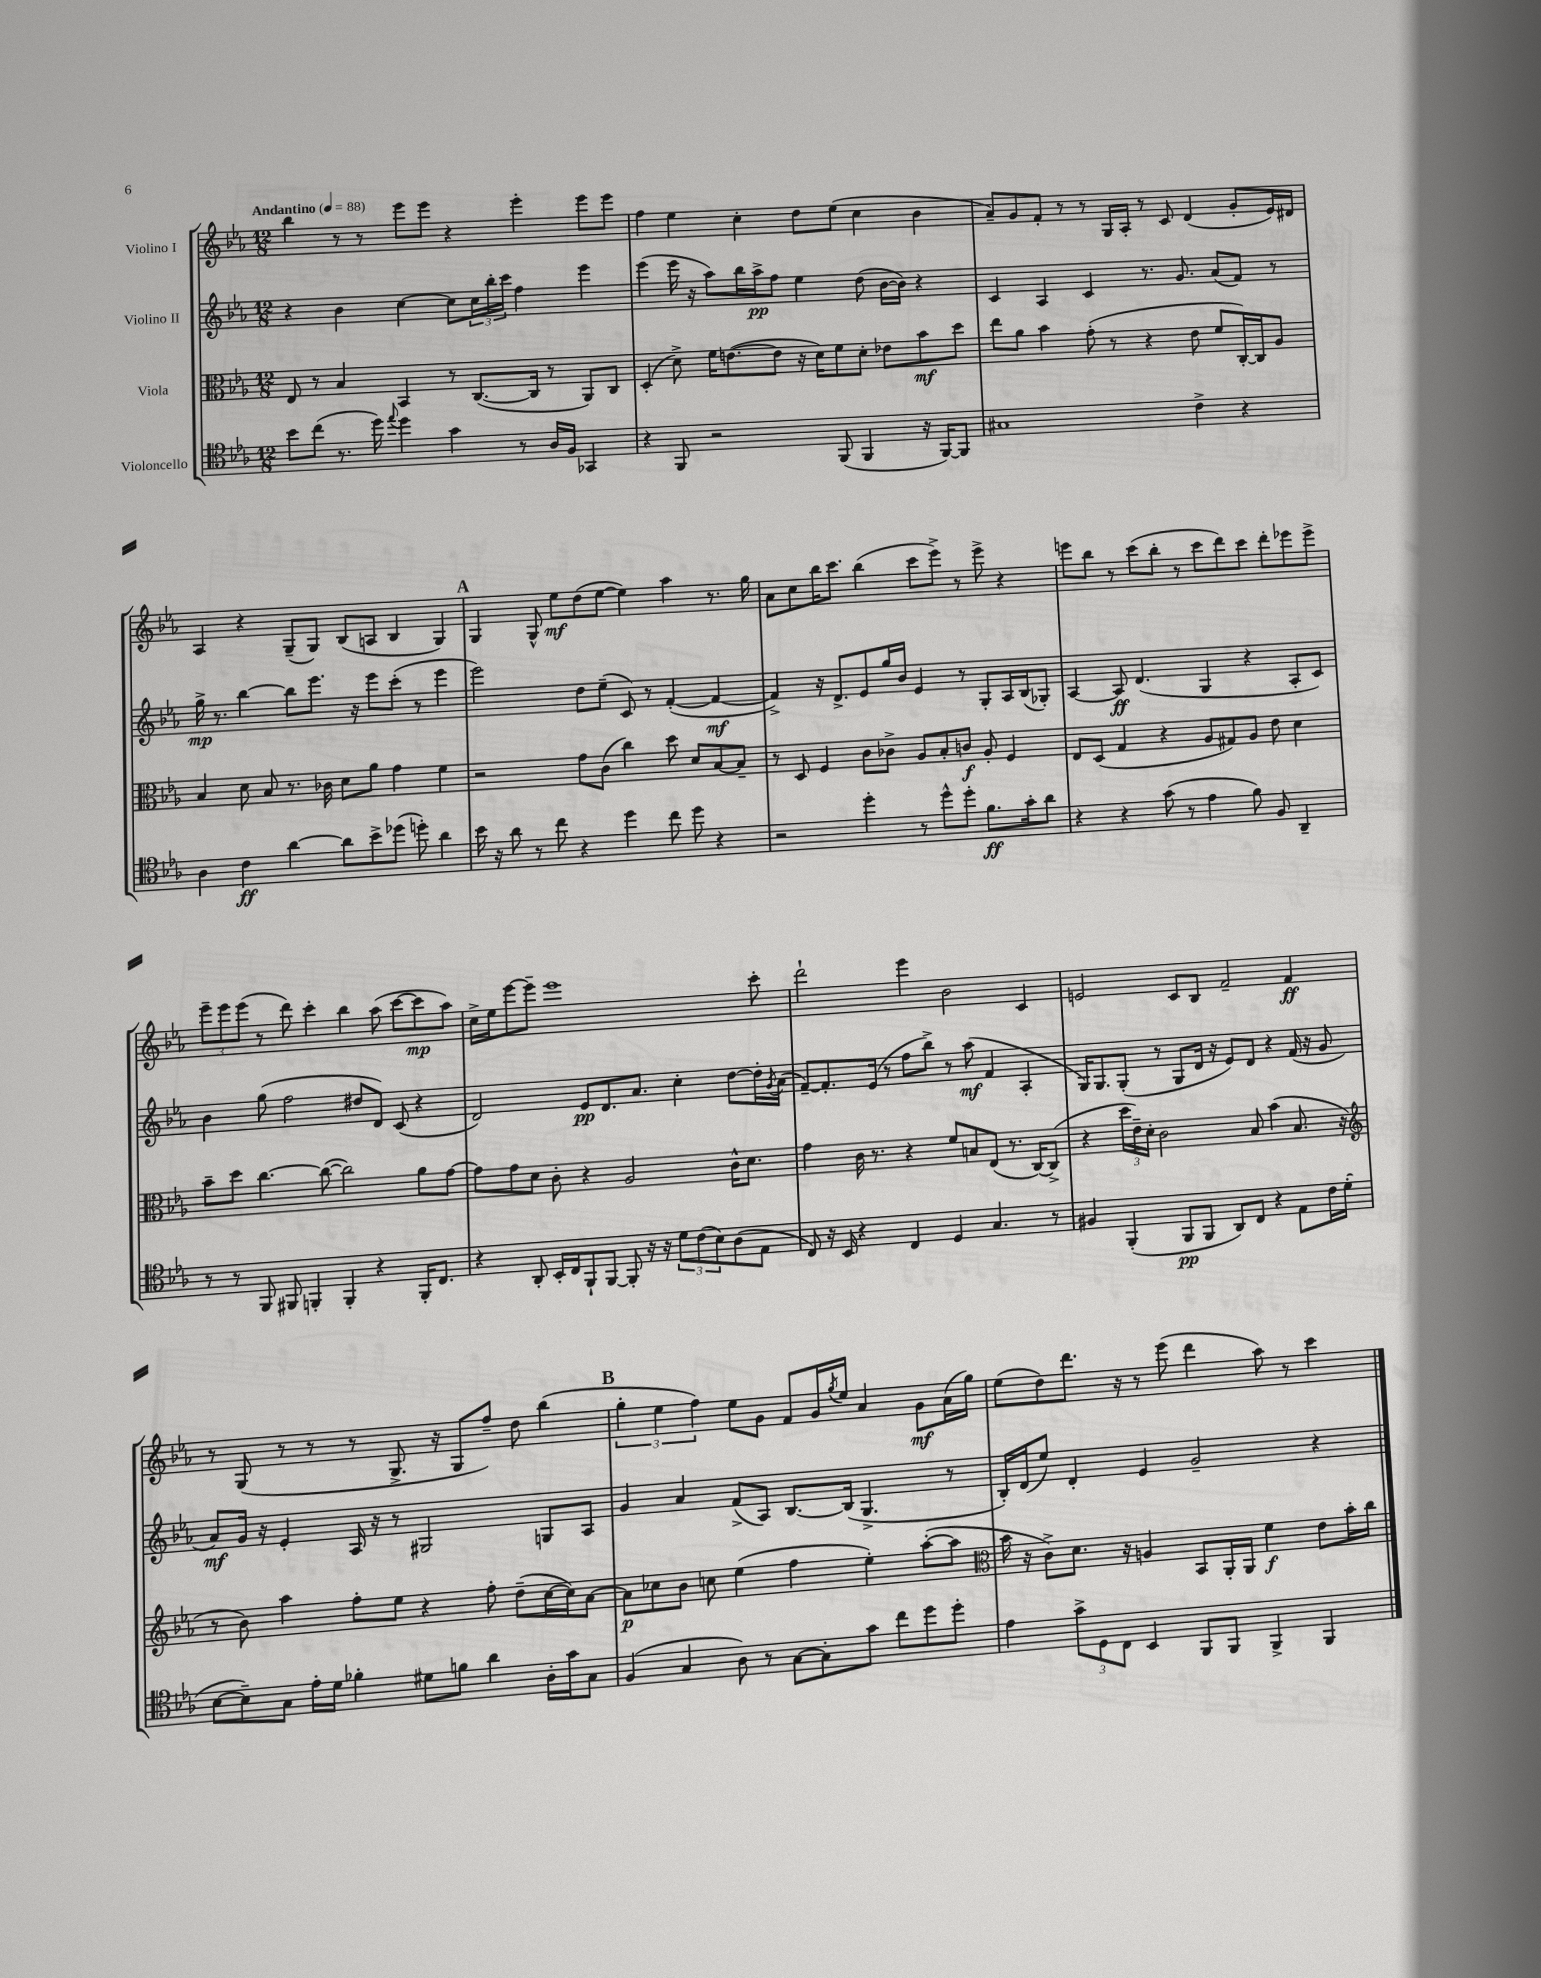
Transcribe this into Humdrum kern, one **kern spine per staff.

**kern	**kern	**kern	**kern
*staff4	*staff3	*staff2	*staff1
*clefC4	*clefC3	*clefG2	*clefG2
*k[b-e-a-]	*k[b-e-a-]	*k[b-e-a-]	*k[b-e-a-]
*M12/8	*M12/8	*M12/8	*M12/8
*MM88	*MM88	*MM88	*MM88
8b-\L	8E-/	4r	4bb-\
(8cc\J	8r	.	.
8.r	4B-/	4b-\	8r
.	.	.	8r
16dd\)	.	.	.
8qqee-/	.	.	.
4dd\	4BB-/	[4cc\	8eee-\L
.	.	.	8eee-\J
4g\	8r	8cc\]L	4r
.	([8.C/L	24cc\L	.
.	.	24bb-'\	.
.	.	24ccc\JJ	.
8r	.	4ff\	4eee-'\
.	16C/]Jk	.	.
16A-/LL	8r	.	.
16F/JJ	.	.	.
4GG-/	8AA-/L)	4eee-\	8eee-\L
.	8C/J	.	8eee-\J
=	=	=	=
4r	(4D'/	(4eee-\	4ff\
8FF/	8d^\)	16eee-\	4ee-\
.	.	16r	.
2r	16f\LK	8aa-\L)	.
.	([8.e\	.	.
.	.	16bb-\L	4cc'\
.	.	16aa-^\J	.
.	8e\]J	8ff\J	.
.	16r	4ee-\	8dd\L
.	16d\LK)	.	.
(8FF/	8f\	.	(8ee-\J
4FF/	8d'\J	(8dd\	4cc\
.	8e-\L	[16b-\LL	.
.	.	16b-\]JJ)	.
16r	8b-\	4r	4b-\
[16FF/LK)	.	.	.
8FF/]J	8dd\J	.	.
=	=	=	=
1G#	8ee-\L	4c/	8a-~/L)
.	8a-\J	.	8g/
.	4b-\	4A-/	8f'/J
.	.	.	8r
.	(8g'\	4c/	8r
.	8r	.	16G/LL
.	.	.	16A-'/JJ
.	4r	8.r	8r
.	.	.	8c/
.	.	8.g/	.
4c^\	8e-\	.	(4d/
.	8f/L	(8a-/L	.
4r	[16C'/L)	8f/J)	8g'/L
.	16C/]J	.	.
.	8A-/J	8r	16e-/L)
.	.	.	16d#/JJ
=	=	=	=
4A-\	4B-/	16gg^\	4A-/
.	.	8.r	.
4c\	8d\	[4bb-\	4r
.	8B-/	.	.
[4a-\	8.r	8bb-\]L	(8G~/L
.	.	8.eee-\J	8G/J)
.	16c-\	.	.
8a-\]L	8d\L	.	(8B-/L
.	.	16r	.
8b-^\	8a-\J	8eee-\L	8A/J
(8dd-\J	4g\	(8ccc'\J	4B-/
8dd'\)	.	8r	.
4a-\	4f\	4eee-\	4G/)
=	=	=	=
16b-\	2r	2eee-\)	4G/
16r	.	.	.
8a-\	.	.	.
8r	.	.	8G^^/
8cc\	.	.	8ee-\L
4r	8g\L	8dd\L	(8dd\
.	(8c\J	(8ee-~\J	[8ee-\J
4dd\	4cc\)	8c/)	4ee-\])
.	.	8r	.
8cc\	8dd\	([4f'/	4aa-\
8dd\	8d/L	.	.
4r	[8B-/	4f/_	8.r
.	8B-~/]J	.	.
.	.	.	16gg\
=	=	=	=
2r	8r	4f^/])	8a-\L
.	8D/	.	8cc\
.	4F/	16r	16bb-\K
.	.	8.d^/L	8.ccc\J
4dd'\	8c\L	8e-/	(4bb-\
.	8c-^\J	16gg/L	.
.	.	16b-/JJ	.
8r	8A-/L	4e-/	8ccc\L
8dd^^\L	8B-'/	.	8eee-^\J)
8dd'\J	8c/J	8r	8r
8.f\L	8A-'/	8G'/L	8eee-^\
.	4F/	16A-/L	4r
16g'\k	.	(16B-/J	.
8a-\J	.	8G-'/J)	.
=	=	=	=
4r	8E-/L	[4A-/	8eee\L
.	(8D/J	.	8bb-\J
4r	4G/	8A-/]	8r
.	.	(4.d/	(8ccc\L
(8g\	4r	.	8bb-'\J
8r	.	.	8r
4e-\	8A-/L	4G/	8ccc\L
.	8G#/)	.	8ddd\)
8f\)	8A-/J	4r	8ccc\J
8F/	8e-\	.	8ddd'\L
4AA-~/	4d\	8A-'/L	8eee-\
.	.	8c/J)	8eee-^\J
=	=	=	=
8r	8b-~\L	4b-\	12eee-~\L
.	.	.	12eee-\
8r	8dd\J	.	.
.	.	.	(12eee-\J
8FF/	[4.cc\	(8gg\	8r
8FF#/	.	2ff\	8ddd\)
4FF'/	.	.	4ccc'\
.	(8cc\_	.	.
4FF'/	2cc\])	.	4bb-\
.	.	8dd#/L	.
4r	.	8d/J)	(8aa-\
.	.	(8c/	[8ccc\L
16FF'/LK	8a-\L	4r	8ccc\]
8.C/J	.	.	.
.	[8g\J	.	8aa-\J)
=	=	=	=
4r	8g\]L	2d/)	16cc^\LL
.	.	.	16ee-\J
.	8g\	.	[8eee-\
8AA-'/	8d\J	.	8eee-~\]J
16BB-'/LL	8c'\	.	1eee-
16C/J	.	.	.
8FF`/	4r	8e-/L	.
[8FF/J	.	8.d/	.
8FF'/]	2A-/	.	.
.	.	8.a-/J	.
16r	.	.	.
16r	.	.	.
12d\L	.	4cc'\	.
(12c\	.	.	.
12B-\)	.	.	.
(8A-\	16c^^\LK	[8dd\L	.
.	8.d\J	.	.
8E-\J	.	16dd'\]L	8ccc'\
.	.	8qg/	.
.	.	(16a-\JJ	.
=	=	=	=
8C/)	4g\	[8f~/L)	2ddd`\
16r	.	8.f'/]	.
16BB-/	.	.	.
4r	16c\	.	.
.	8.r	(16e-/Jk	.
.	.	8r	.
4C/	4r	8ff\L	4eee-\
.	.	8bb-^\J)	.
4D/	8f/L	8r	2b-\
.	8B/	(8aa-\	.
4.G/	(8E-/J	4f/	.
.	8.r	.	.
.	.	4A-'/	4c/
.	[16C/LK)	.	.
8r	(8C^/]J	.	.
=	=	=	=
4F#/	4r	16G/LK)	2e/
.	.	8.G/	.
(4FF'/	24dd\LL	(8G'/J	.
.	24e-~\)	.	.
.	24d'\JJ	.	.
.	2c\	8r	.
8FF/L	.	8G/L	8c/L
8FF/J	.	16d/Jk	8B-/J
.	.	16r	.
8AA-/L)	.	8e-/L)	2f~/
8C/J	8B-/	8d/J	.
4r	(4b-\	4r	.
8E-\L	8.B-/	(16f/	4f/
.	.	16r	.
16c\L	.	8g/	.
(16d'\JJ	16r	.	.
=	=	=	=
*	*clefG2	*	*
[8B-\L	8r	8a-/L)	8r
8B-~\])	8b-\)	16g/Jk	(8G/
.	.	16r	.
8G\J	4aa-\	4e-'/	8r
16e-'\LL	.	.	8r
16d\JJ	.	.	.
4f-'\	8ff'\L	16A-/	8r
.	.	16r	.
.	8ee-\J	8r	8.G^/
8d#\L	4r	2G#/	.
.	.	.	16r
8f\J	.	.	8G/L
4a-\	8ff'\	.	8ff~/J)
.	(8dd~\L	.	8dd\
16A-'\LL	[16cc\L	8G/L	(4bb-\
16g\J	16cc\]J)	.	.
8G\J	[8a-\J	8A-/J	.
=	=	=	=
(4F/	8a-\]L	4g/	6gg'\
.	8cc-\	.	.
.	.	.	6ee-\
4G/	8b-\J	4a-/	.
.	.	.	6ff\)
.	8cc\	.	.
8A-\)	(4ee-\	(8f^/L	8ee-\L
8r	.	8A-/J)	8g\J
[8G\L	4ff\	[8.B-/L	8f/L
8G'\]	.	.	16g/L
.	.	.	8qgg/
.	.	(16B-/]Jk	16ee-/JJ
8g\J	4ee-'\)	4.G^/	4a-/
8cc\L	.	.	.
8dd\	([8aa-'\L	.	8g\L
8dd'\J	8aa-\]J	8r	(16a-\L
.	.	.	16gg\JJ)
=	=	=	=
*	*clefC3	*	*
4e-\	16b-\	16B-'/LL)	(8ee-\L
.	16r	(16d/J	.
.	8c^\L)	8ee-/J)	8dd\)
12g^\L	8.d\J	4d'/	8.ddd\J
12D\	.	.	.
12C\J	.	.	.
.	16r	.	16r
4BB-/	4A/	4e-/	8r
.	.	.	(8eee-\
8FF/L	8BB-/L	2g~/	4ddd\
8FF/J	16AA-'/L	.	.
.	16AA-/JJ	.	.
4FF^/	4f\	.	8aa-\)
.	.	.	8r
4FF/	8e-\L	4r	4ccc\
.	16b-'\L	.	.
.	16cc\JJ	.	.
==	==	==	==
*-	*-	*-	*-
